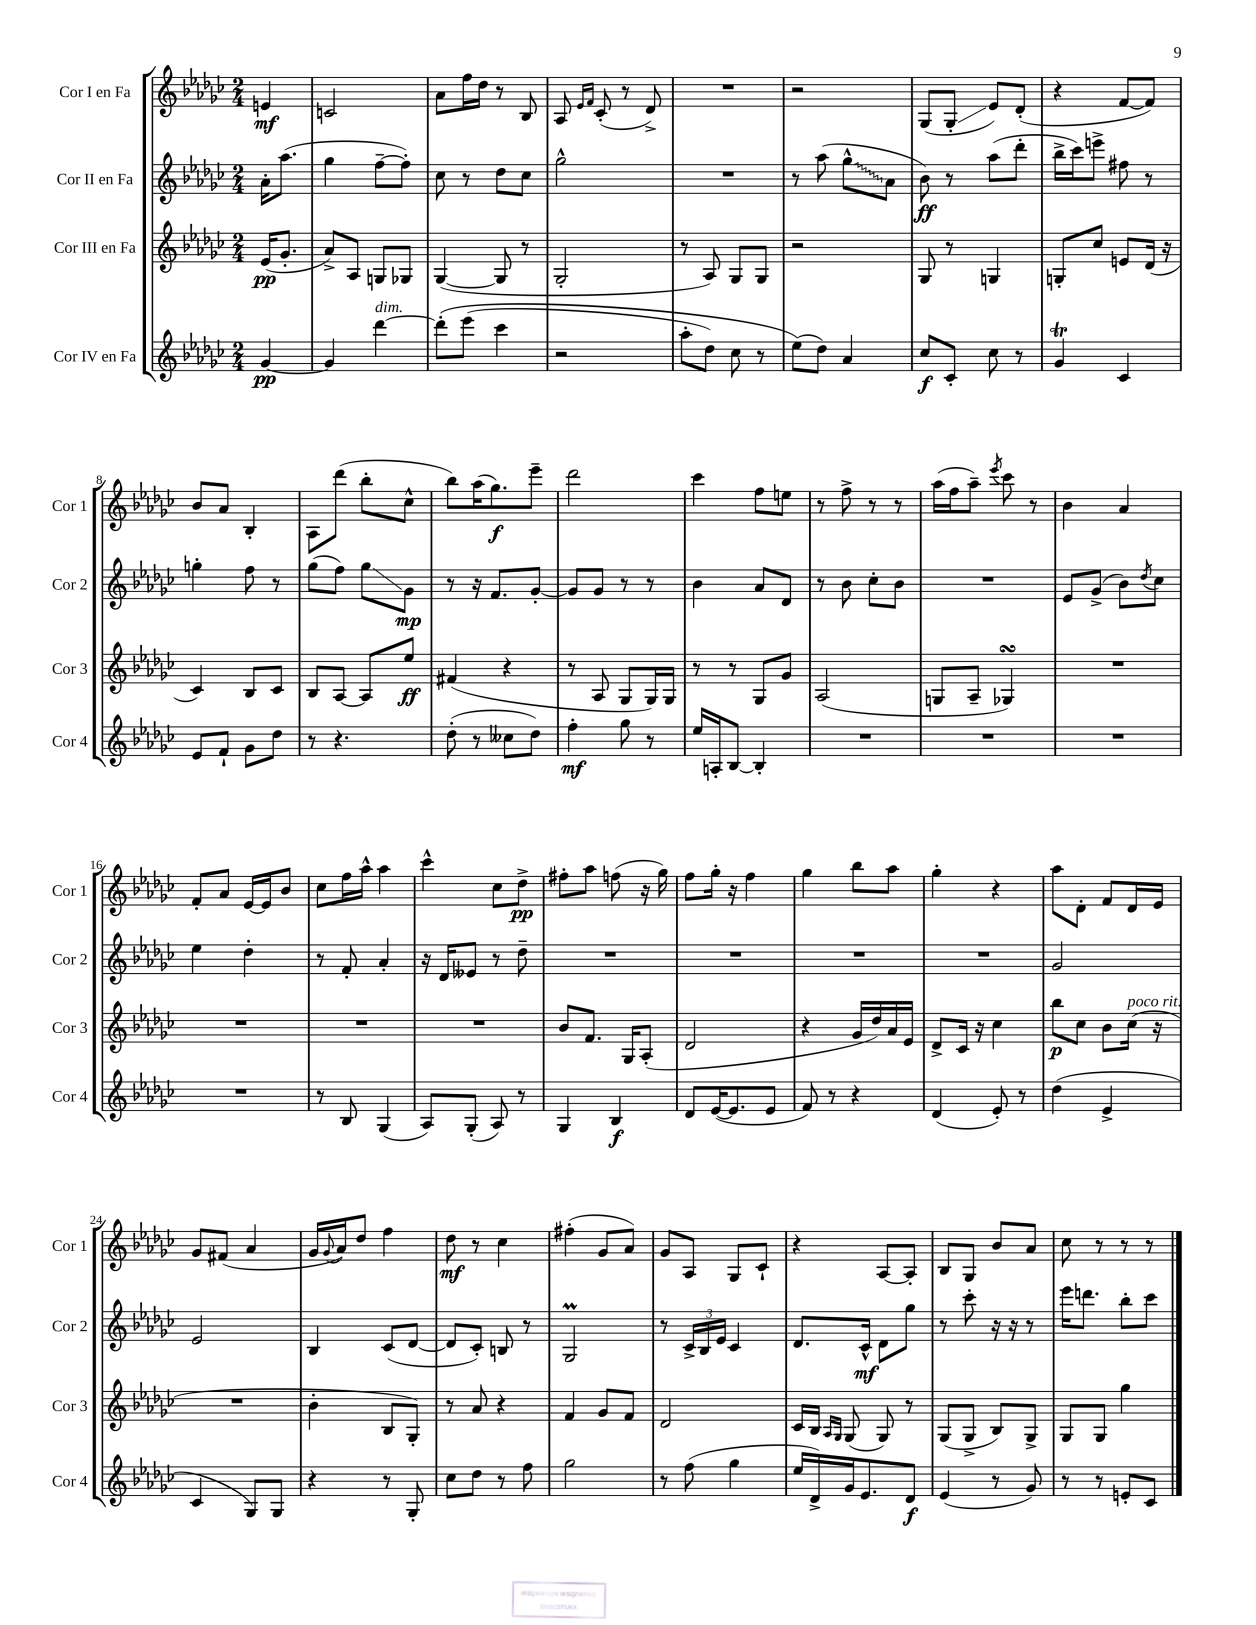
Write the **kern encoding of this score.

**kern	**kern	**kern	**kern
*staff4	*staff3	*staff2	*staff1
*clefG2	*clefG2	*clefG2	*clefG2
*k[b-e-a-d-g-c-]	*k[b-e-a-d-g-c-]	*k[b-e-a-d-g-c-]	*k[b-e-a-d-g-c-]
*M2/4	*M2/4	*M2/4	*M2/4
[4g-	(16e-	16a-'	4e
.	8.g-'	(8.aa-	.
=	=	=	=
4g-]	8a-^)	4gg-	2c
.	8A-	.	.
[4ddd-	8G	[8ff~	.
.	8G-	8ff'])	.
=	=	=	=
&(8ddd-']	([4G-	8cc-	8a-
(8eee-	.	8r	16ff
.	.	.	16dd-
4ccc-	8G-]	8dd-	8r
.	8r	8cc-	8B-
=	=	=	=
2r	2G-'	2gg-^^	8A-
.	.	.	16qqe-
.	.	.	16qqf
.	.	.	(8c-'
.	.	.	8r
.	.	.	8d-^)
=	=	=	=
8aa-'	8r	2r	2r
8dd-)	8A-)	.	.
8cc-	8G-	.	.
8r	8G-	.	.
=	=	=	=
(8ee-&)	2r	8r	2r
8dd-)	.	(8aa-	.
4a-	.	8gg-^^	.
.	.	8a-	.
=	=	=	=
8cc-	8G-	8b-)	(8G-
8c-'	8r	8r	8G-'
8cc-	4G	(8aa-	8e-)
8r	.	8ddd-'	(8d-'
=	=	=	=
4g-	8G'	16bb-^	4r
.	.	16ccc-)	.
.	8cc-	8eee^	.
4c-	8e	8ff#	[8f
.	(16d-	8r	8f])
.	16r	.	.
=	=	=	=
8e-	4c-)	4gg'	8b-
8f`	.	.	8a-
8g-	8B-	8ff	4B-'
8dd-	8c-	8r	.
=	=	=	=
8r	8B-	(8gg-	8A-
4.r	[8A-	8ff)	(8ddd-
.	8A-]	8gg-	8bb-'
.	8ee-	8g-	8cc-^^
=	=	=	=
(8dd-'	(4f#	8r	8bb-)
8r	.	16r	(16aa-
.	.	8.f	8.gg-)
8cc--	4r	.	.
8dd-)	.	[8g-'	8eee-~
=	=	=	=
4ff'	8r	8g-]	2ddd-
.	8A-	8g-	.
8gg-	8G-	8r	.
8r	16G-)	8r	.
.	16G-	.	.
=	=	=	=
16ee-	8r	4b-	4ccc-
16A'	.	.	.
[8B-	8r	.	.
4B-']	8G-	8a-	8ff
.	8g-	8d-	8ee
=	=	=	=
2r	(2A-	8r	8r
.	.	8b-	8ff^
.	.	8cc-'	8r
.	.	8b-	8r
=	=	=	=
2r	8G	2r	(16aa-
.	.	.	16ff
.	8A-~	.	8aa-~)
.	.	.	8qeee-
.	4G-)	.	8ccc-
.	.	.	8r
=	=	=	=
2r	2r	8e-	4b-
.	.	(8g-^	.
.	.	8b-)	4a-
.	.	8qdd-	.
.	.	8cc-	.
=	=	=	=
2r	2r	4ee-	8f'
.	.	.	8a-
.	.	4dd-'	[16e-
.	.	.	16e-]
.	.	.	8b-
=	=	=	=
8r	2r	8r	8cc-
8B-	.	8f'	16ff
.	.	.	16aa-^^
(4G-	.	4a-'	4aa-
=	=	=	=
8A-)	2r	16r	4ccc-^^
.	.	16d-	.
(8G-'	.	8e--	.
8A-)	.	8r	8cc-
8r	.	8dd-~	8dd-^
=	=	=	=
4G-	8b-	2r	8ff#'
.	8.f	.	8aa-
4B-	.	.	(8ff
.	16G-	.	.
.	(8A-'	.	16r
.	.	.	16gg-)
=	=	=	=
8d-	2d-	2r	8ff
([16e-	.	.	16gg-'
8.e-]	.	.	16r
.	.	.	4ff
8e-	.	.	.
=	=	=	=
8f)	4r	2r	4gg-
8r	.	.	.
4r	16g-	.	8bb-
.	16dd-)	.	.
.	16a-	.	8aa-
.	16e-	.	.
=	=	=	=
(4d-	8d-^	2r	4gg-'
.	16c-	.	.
.	16r	.	.
8e-')	4cc-	.	4r
8r	.	.	.
=	=	=	=
(4dd-	8bb-	2g-	8aa-
.	8cc-	.	8d-'
4e-^	8b-	.	8f
.	(16cc-	.	16d-
.	16r	.	16e-
=	=	=	=
4c-	2r	2e-	8g-
.	.	.	(8f#
8G-)	.	.	4a-
8G-	.	.	.
=	=	=	=
4r	4b-'	4B-	16g-
.	.	.	8qqg-
.	.	.	16a-)
.	.	.	8dd-
8r	8B-	(8c-	4ff
8G-'	8G-')	[8d-	.
=	=	=	=
8cc-	8r	8d-]	8dd-
8dd-	8a-	8c-')	8r
8r	4r	8B	4cc-
8ff	.	8r	.
=	=	=	=
2gg-	4f	2G-	(4ff#'
.	8g-	.	8g-
.	8f	.	8a-)
=	=	=	=
8r	2d-	8r	8g-
(8ff	.	24c-^	8A-
.	.	24B-	.
.	.	24e-	.
4gg-	.	4c-	8G-
.	.	.	8c-`
=	=	=	=
16ee-	16c-	8.d-	4r
16d-^)	16B-	.	.
.	16qqA-	.	.
.	16qqG-	.	.
16g-	(8G-	.	.
8.e-	.	16c-^^	.
.	8G-)	8d-	[8A-
8d-	8r	8gg-	8A-']
=	=	=	=
(4e-	(8G-	8r	8B-
.	8G-^	8ccc-'	8G-
8r	8B-)	16r	8b-
.	.	16r	.
8g-)	8G-^	8r	8a-
=	=	=	=
8r	8G-	16eee-	8cc-
.	.	8.ddd	.
8r	8G-	.	8r
8e'	4gg-	8bb-'	8r
8c-	.	8ccc-	8r
==	==	==	==
*-	*-	*-	*-
